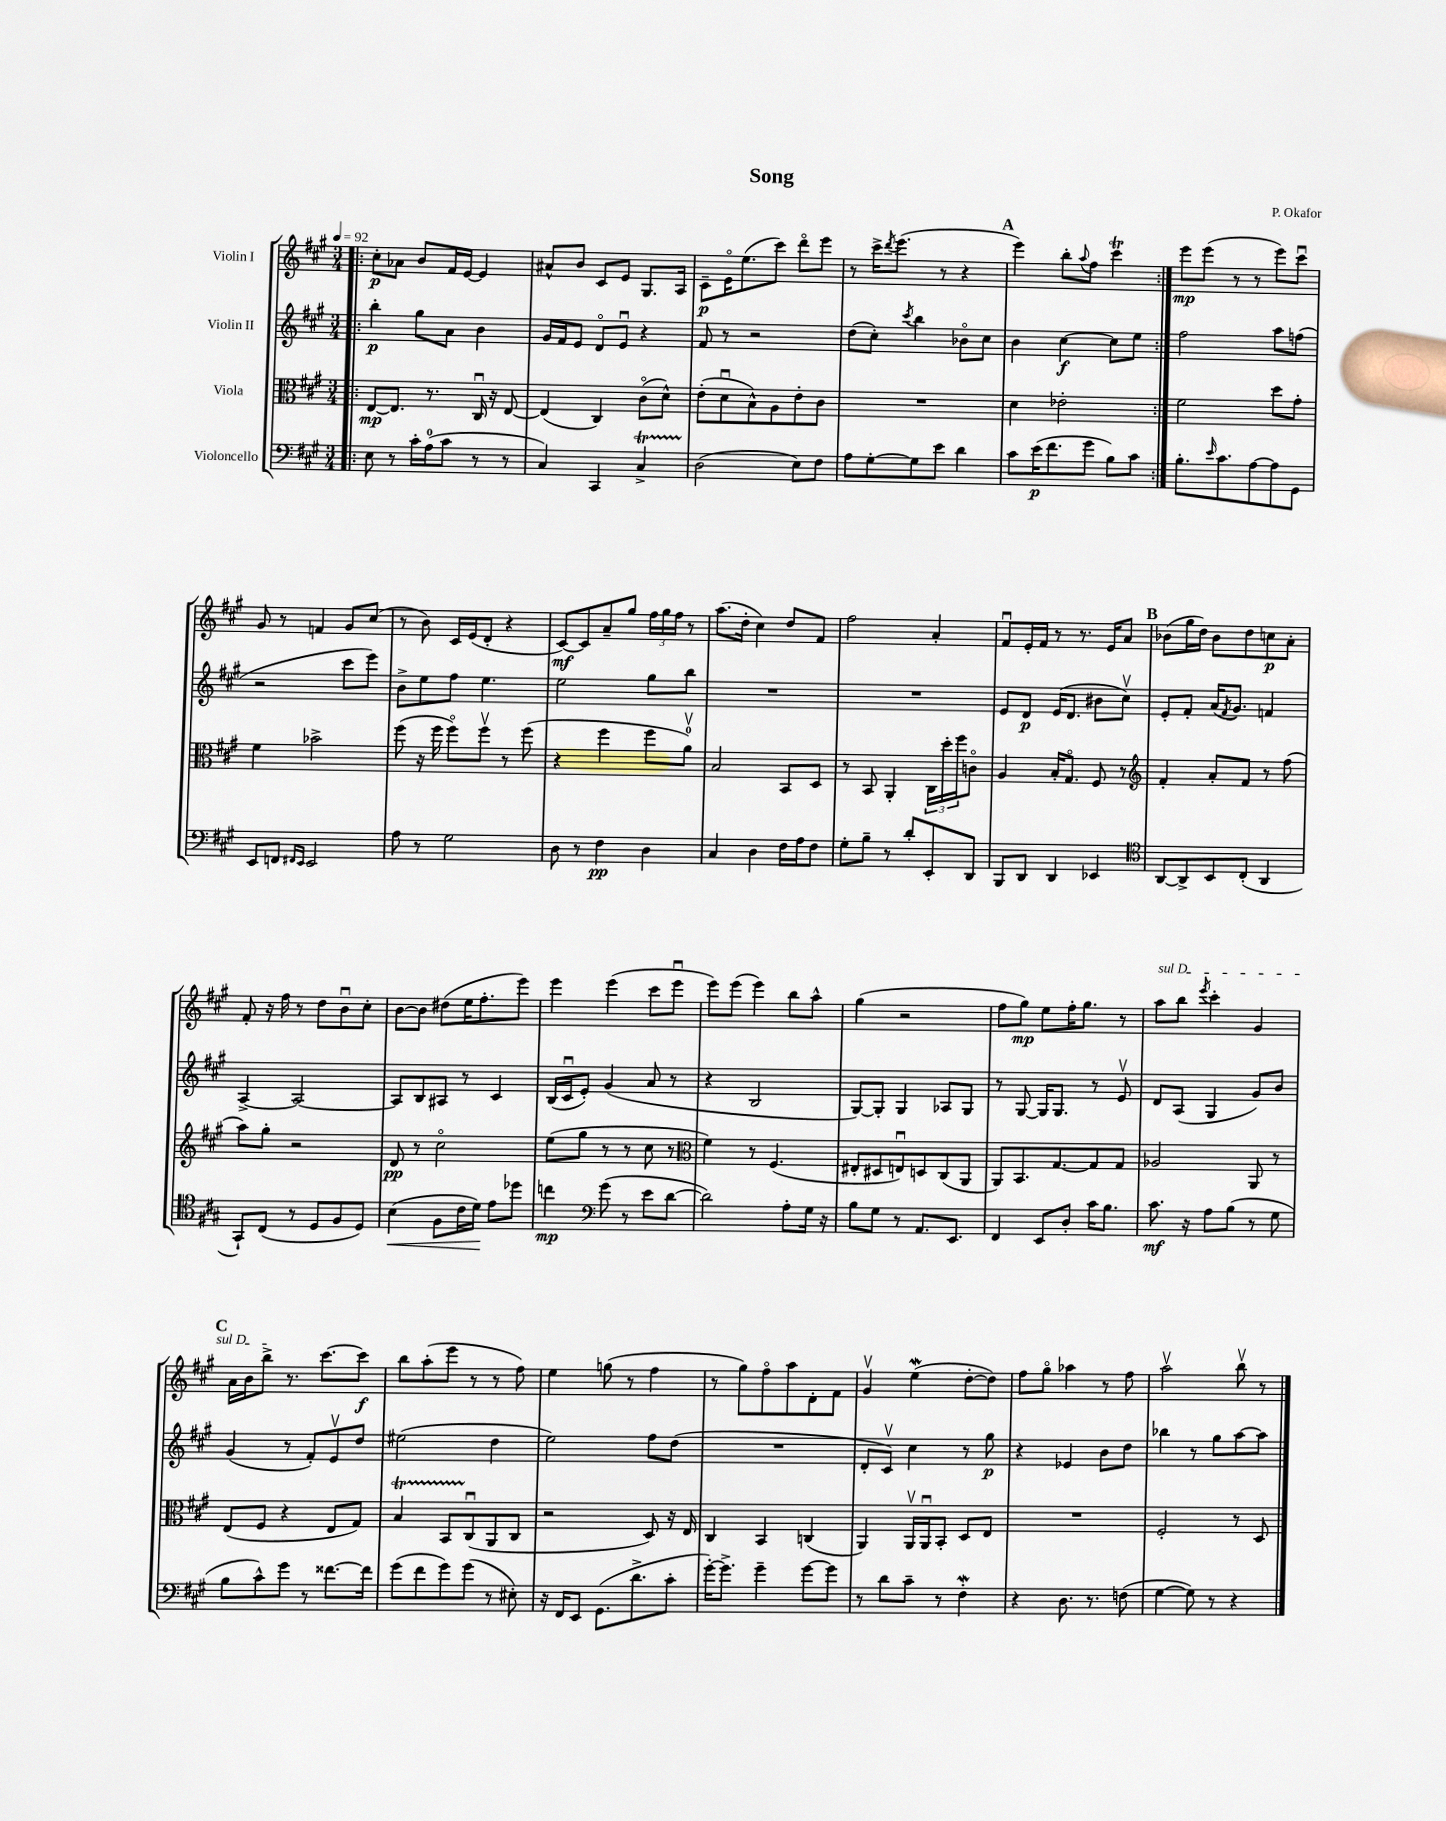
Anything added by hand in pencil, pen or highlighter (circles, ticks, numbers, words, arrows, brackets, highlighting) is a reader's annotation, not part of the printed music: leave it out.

**kern	**dynam	**kern	**dynam	**kern	**dynam	**kern	**dynam
*part4	*part4	*part3	*part3	*part2	*part2	*part1	*part1
*staff4	*staff4	*staff3	*staff3	*staff2	*staff2	*staff1	*staff1
*I"Violoncello	*	*I"Viola	*	*I"Violin II	*	*I"Violin I	*
*clefF4	*	*clefC3	*	*clefG2	*	*clefG2	*
*k[f#c#g#]	*	*k[f#c#g#]	*	*k[f#c#g#]	*	*k[f#c#g#]	*
*M3/4	*	*M3/4	*	*M3/4	*	*M3/4	*
*MM92	*	*MM92	*	*MM92	*	*MM92	*
=1!|:	=1!|:	=1!|:	=1!|:	=1!|:	=1!|:	=1!|:	=1!|:
8E\	.	[8E/L	mp	4bb'\	p	8cc#'\L	p
8r	.	8.E/J]	.	.	.	8a-X\J	.
16c#'\LL	.	.	.	8gg#\L	.	8b/L	.
(16A\J	.	8.r	.	.	.	.	.
8c#\J	.	.	.	8a\J	.	16f#/L	.
.	.	.	.	.	.	[16e/JJ	.
8r	.	16C#u/	.	4b\	.	4e/]	.
.	.	16r	.	.	.	.	.
8r	.	[8E/	.	.	.	.	.
=2	=2	=2	=2	=2	=2	=2	=2
4C#/)	.	(4E/]	.	16g#/LL	.	8a#X^^/L	.
.	.	.	.	16f#/J	.	.	.
.	.	.	.	8e/J	.	8b/J	.
4CC#/	.	4C#/)	.	8d/L	.	8c#/L	.
.	.	.	.	8eu/J	.	8e/J	.
4C#t^/	.	(8c#\L	.	4r	.	8.G#/L	.
.	.	8d^^\J)	.	.	.	.	.
.	.	.	.	.	.	16A/Jk	.
=3	=3	=3	=3	=3	=3	=3	=3
(2D\	.	(8e'\L	.	8f#/	.	8c#~\L	p
.	.	8du\	.	8r	.	16e\K	.
.	.	.	.	.	.	(8.ee\	.
.	.	8B^^\)	.	2r	.	.	.
.	.	8A\	.	.	.	8ccc#\J)	.
8E\L)	.	8e'\	.	.	.	8ddd\L	.
8F#\J	.	8c#\J	.	.	.	8eee\J	.
=4	=4	=4	=4	=4	=4	=4	=4
8A\L	.	2.r	.	(8dd\L	.	8r	.
[8G#'\	.	.	.	8cc#'\J)	.	16ccc#^\KL	.
.	.	.	.	.	.	8qddd/	.
.	.	.	.	.	.	(8.eee\J	.
.	.	.	.	8qccc#/	.	.	.
8G#\]	.	.	.	4bb\	.	.	.
8e\J	.	.	.	.	.	8r	.
4d\	.	.	.	8b-X\L	.	4r	.
.	.	.	.	8cc#\J	.	.	.
!!LO:REH:place=s1:t=A
=5	=5	=5	=5	=5	=5	=5	=5
8c#\L	.	4d\	.	4b\	.	4eee\)	.
(16e\K	p	.	.	.	.	.	.
8.f#\	.	.	.	.	.	.	.
.	.	2e-X'\	.	[4cc#\	f	8bb'\L	.
.	.	.	.	.	.	8qqaa/	.
8g#\J	.	.	.	.	.	8ff#\J	.
8B\L)	.	.	.	8cc#\L]	.	4ccc#t\	.
8c#\J	.	.	.	8ee\J	.	.	.
=6:|!	=6:|!	=6:|!	=6:|!	=6:|!	=6:|!	=6:|!	=6:|!
8.B'\L	.	2f#\	.	2ff#\	.	8eee\L	mp
.	.	.	.	.	.	(8eee\J	.
16qqe/	.	.	.	.	.	.	.
8.c#\	.	.	.	.	.	.	.
.	.	.	.	.	.	8r	.
[8A\	.	.	.	.	.	8r	.
8A\]	.	8dd\L	.	8aa\L	.	8eee\L)	.
8GG#\J	.	8g#'\J	.	(8ffn\J	.	8ccc#u\J	.
!!LO:LB:g=z
=7	=7	=7	=7	=7	=7	=7	=7
8EE/L	.	4f#\	.	2r	.	8g#/	.
8FFn/J	.	.	.	.	.	8r	.
16qqFF#X/LL	.	.	.	.	.	.	.
16qqEE/JJ	.	.	.	.	.	.	.
2EE/	.	2b-X^\	.	.	.	4fn/	.
.	.	.	.	8ccc#\L	.	8g#/L	.
.	.	.	.	8eee\J)	.	(8cc#/J	.
=8	=8	=8	=8	=8	=8	=8	=8
8A\	.	(8ff#\	.	8b^\L	.	8r	.
8r	.	16r	.	8ee\	.	8b\)	.
.	.	16ff#\	.	.	.	.	.
2G#\	.	8ff#\L)	.	8ff#\J	.	16c#/LL	.
.	.	.	.	.	.	(16e/J	.
.	.	8ff#v\J	.	4.ee\	.	8d'/J	.
.	.	8r	.	.	.	4r	.
.	.	(8ff#\	.	.	.	.	.
=9	=9	=9	=9	=9	=9	=9	=9
8D\	.	4r	.	2ee\	.	[8c#/L)	mf
8r	.	.	.	.	.	8c#/]	.
4F#\	pp	4ff#\	.	.	.	8a~/	.
.	.	.	.	.	.	8gg#/J	.
4D\	.	8ff#\L	.	8gg#\L	.	24ff#\LL	.
.	.	.	.	.	.	24gg#\	.
.	.	.	.	.	.	24ff#\JJ	.
.	.	8av\J)	.	8bb\J	.	8r	.
=10	=10	=10	=10	=10	=10	=10	=10
4C#/	.	2B/	.	2.r	.	(8.aa\L	.
.	.	.	.	.	.	16dd'\Jk	.
4D\	.	.	.	.	.	4cc#\)	.
16F#\LL	.	8BB/L	.	.	.	8dd/L	.
16A\J	.	.	.	.	.	.	.
8F#\J	.	8D/J	.	.	.	8f#/J	.
=11	=11	=11	=11	=11	=11	=11	=11
8G#'\L	.	8r	.	2.r	.	2ff#\	.
8B~\J	.	8BB/	.	.	.	.	.
8r	.	4AA'/	.	.	.	.	.
8d'/L	.	.	.	.	.	.	.
8EE'/	.	24C#\LL	.	.	.	4a'/	.
.	.	24dd'\	.	.	.	.	.
.	.	24ff#\J	.	.	.	.	.
8DD/J	.	8cn\J	.	.	.	.	.
=12	=12	=12	=12	=12	=12	=12	=12
8BBB/L	.	4A/	.	8e/L	.	8f#u/L	.
8DD/J	.	.	.	8d/J	p	16e'/L	.
.	.	.	.	.	.	16f#/JJ	.
4DD/	.	16B'/KL	.	(16e/KL	.	8r	.
.	.	8.G#/J	.	8.d/J	.	.	.
.	.	.	.	.	.	8.r	.
4EE-X/	.	8F#/	.	8b#X\L	.	.	.
.	.	.	.	.	.	16e/KL	.
.	.	8r	.	8cc#v\J)	.	8a/J	.
!!LO:REH:place=s1:t=B
=13	=13	=13	=13	=13	=13	=13	=13
*clefC4	*	*clefG2	*	*	*	*	*
[8AA/L	.	4f#'/	.	8e'/L	.	(8b-X\L	.
8AA^/]	.	.	.	8f#'/J	.	16gg#\L	.
.	.	.	.	.	.	16dd\JJ)	.
8BB/	.	8a'/L	.	(16a/KL	.	8b-\L	.
.	.	.	.	8qf#/	.	.	.
.	.	.	.	8.g#/J)	.	.	.
(8C#'/J	.	8f#/J	.	.	.	8dd\	.
4AA/	.	8r	.	4fn/	.	8ccn\	p
.	.	(8ff#\	.	.	.	8a'\J	.
!!LO:LB:g=z
=14	=14	=14	=14	=14	=14	=14	=14
8GG#`/L)	.	8aa\L)	.	[4A^/	.	8f#'/	.
(8C#/J	.	8gg#'\J	.	.	.	16r	.
.	.	.	.	.	.	16ff#\	.
8r	.	2r	.	2A/_	.	8r	.
8D/L	.	.	.	.	.	8dd\L	.
8F#/	.	.	.	.	.	8bu\	.
8D/J)	.	.	.	.	.	8cc#'\J	.
=15	=15	=15	=15	=15	=15	=15	=15
!	!LO:HP:b	!	!	!	!	!	!
(4B\	<	8d/	pp	8A/L]	.	[8b\L	.
.	.	8r	.	8B/	.	8b\J]	.
8F#\L	.	2cc#\	.	8A#X/J	.	(8dd#X\L	.
16c#\L	.	.	.	8r	.	16ee\K	.
16d\JJ)	.	.	.	.	.	8.ff#'\	.
8e\L	[	.	.	4c#/	.	.	.
8dd-X\J	.	.	.	.	.	8eee\J)	.
=16	=16	=16	=16	=16	=16	=16	=16
4ccn\	mp	(8ee\L	.	(16B/LL	.	4eee\	.
.	.	.	.	16c#u/J	.	.	.
.	.	8gg#\J	.	8e'/J)	.	.	.
*clefF4	*	*	*	*	*	*	*
(8g#\	.	8r	.	(4g#/	.	(4eee\	.
8r	.	8r	.	.	.	.	.
8e\L	.	8cc#\	.	8a/	.	8ccc#\L	.
[8d\J	.	8r	.	8r	.	8eeeu\J	.
=17	=17	=17	=17	=17	=17	=17	=17
*	*	*clefC3	*	*	*	*	*
2d\])	.	4f#\)	.	4r	.	8eee\L)	.
.	.	.	.	.	.	(8eee\J	.
.	.	8r	.	2B/	.	4eee\)	.
.	.	(4.F#/	.	.	.	.	.
8A'\L	.	.	.	.	.	8bb\L	.
16G#\Jk	.	.	.	.	.	8aa^^\J	.
16r	.	.	.	.	.	.	.
=18	=18	=18	=18	=18	=18	=18	=18
8B\L	.	8E#X'/L	.	[8G#/L)	.	(4gg#\	.
8G#\J	.	8D#X/	.	8G#'/J]	.	.	.
8r	.	8Enu/)	.	4G#/	.	2r	.
8.AA/L	.	8Dn/	.	.	.	.	.
.	.	(8C#/	.	8A-X/L	.	.	.
8.EE/J	.	.	.	.	.	.	.
.	.	8AA/J	.	8G#/J	.	.	.
=19	=19	=19	=19	=19	=19	=19	=19
4FF#/	.	8AA/L)	.	8r	.	8ff#\L	.
.	.	8.BB/	.	[8G#/	.	8gg#\J)	mp
8EE/L	.	.	.	16G#/KL]	.	8ee\L	.
.	.	[8.G#/	.	8.G#/J	.	.	.
8D'/J	.	.	.	.	.	16ff#'\K	.
.	.	.	.	.	.	8.gg#\J	.
16c#\KL	.	8G#/]	.	8r	.	.	.
8.B\J	.	.	.	.	.	.	.
.	.	8G#/J	.	8ev/	.	8r	.
=20	=20	=20	=20	=20	=20	=20	=20
!	!	!	!	!	!	!LO:TX:a:i:t=sul D	!
8.c#\	mf	2A-X/	.	8d/L	.	8aa\L	.
.	.	.	.	(8A/J	.	8bb\J	.
16r	.	.	.	.	.	.	.
.	.	.	.	.	.	8qeee/	.
8A\L	.	.	.	4G#/	.	4ccc#'\	.
(8B\J	.	.	.	.	.	.	.
8r	.	8AA/	.	8g#/L)	.	4g#/	.
8G#\	.	8r	.	8b/J	.	.	.
!!LO:LB:g=z
!!LO:REH:place=s1:t=C
=21	=21	=21	=21	=21	=21	=21	=21
8B\L	.	(8E/L	.	(4g#/	.	16a\LL	.
.	.	.	.	.	.	16b\J	.
8c#^^\)	.	8F#/J	.	.	.	8bb^\J	.
8g#\J	.	4r	.	8r	.	8.r	.
8r	.	.	.	8f#'/L)	.	.	.
.	.	.	.	.	.	[8.ccc#\L	.
[8.f##X\L	.	8E/L	.	8ev/	.	.	.
.	.	8G#/J)	.	8dd/J	.	8ccc#\J]	f
16f##\Jk]	.	.	.	.	.	.	.
=22	=22	=22	=22	=22	=22	=22	=22
(8g#\L	.	4BT/	.	(2ee#X\	.	8bb\L	.
8f#\	.	.	.	.	.	(8aa'\	.
8g#\)	.	8BBTTT/L	.	.	.	8eee\J	.
(8g#\J	.	(8C#u/	.	.	.	8r	.
8r	.	8AA/	.	4dd\	.	8r	.
8E#X'\)	.	8C#/J	.	.	.	8ff#\)	.
=23	=23	=23	=23	=23	=23	=23	=23
16r	.	2r	.	2ee\)	.	4ee\	.
16FF#/KL	.	.	.	.	.	.	.
8EE/J	.	.	.	.	.	.	.
(8.GG#\L	.	.	.	.	.	(8ggn\	.
.	.	.	.	.	.	8r	.
8.d^\	.	.	.	.	.	.	.
.	.	8D/)	.	8ff#\L	.	4ff#\	.
8c#'\J	.	16r	.	(8dd\J	.	.	.
.	.	16E/	.	.	.	.	.
=24	=24	=24	=24	=24	=24	=24	=24
[16g#'\KL)	.	4C#/	.	2.r	.	8r	.
8.g#^\J]	.	.	.	.	.	.	.
.	.	.	.	.	.	8gg#\L)	.
4g#~\	.	4BB/	.	.	.	8ff#\	.
.	.	.	.	.	.	8aa\	.
[8g#\L	.	(4Cn/	.	.	.	8d'\	.
8g#\J]	.	.	.	.	.	8f#\J	.
=25	=25	=25	=25	=25	=25	=25	=25
8r	.	4AA/)	.	8d'/L	.	4g#v/	.
8d\L	.	.	.	8c#v/J)	.	.	.
8c#~\J	.	16AAv/LL	.	4cc#\	.	(4eeW\	.
.	.	16AAu/J	.	.	.	.	.
8r	.	8BB'/J	.	.	.	.	.
4F#W'\	.	8D/L	.	8r	.	[8dd'\L	.
.	.	8E/J	.	8gg#\	p	8dd\J])	.
=26	=26	=26	=26	=26	=26	=26	=26
4r	.	2.r	.	4r	.	8ff#\L	.
.	.	.	.	.	.	8gg#\J	.
8.D\	.	.	.	4e-X/	.	4aa-X\	.
8.r	.	.	.	.	.	.	.
.	.	.	.	8b\L	.	8r	.
(8Fn\	.	.	.	8dd\J	.	8ff#\	.
=27	=27	=27	=27	=27	=27	=27	=27
[4G#\	.	2F#'/	.	4bb-X\	.	2aav\	.
8G#\])	.	.	.	8r	.	.	.
8r	.	.	.	8gg#\L	.	.	.
4r	.	8r	.	[8aa\	.	8bbv\	.
.	.	8D/	.	8aa\J]	.	8r	.
==	==	==	==	==	==	==	==
*-	*-	*-	*-	*-	*-	*-	*-
